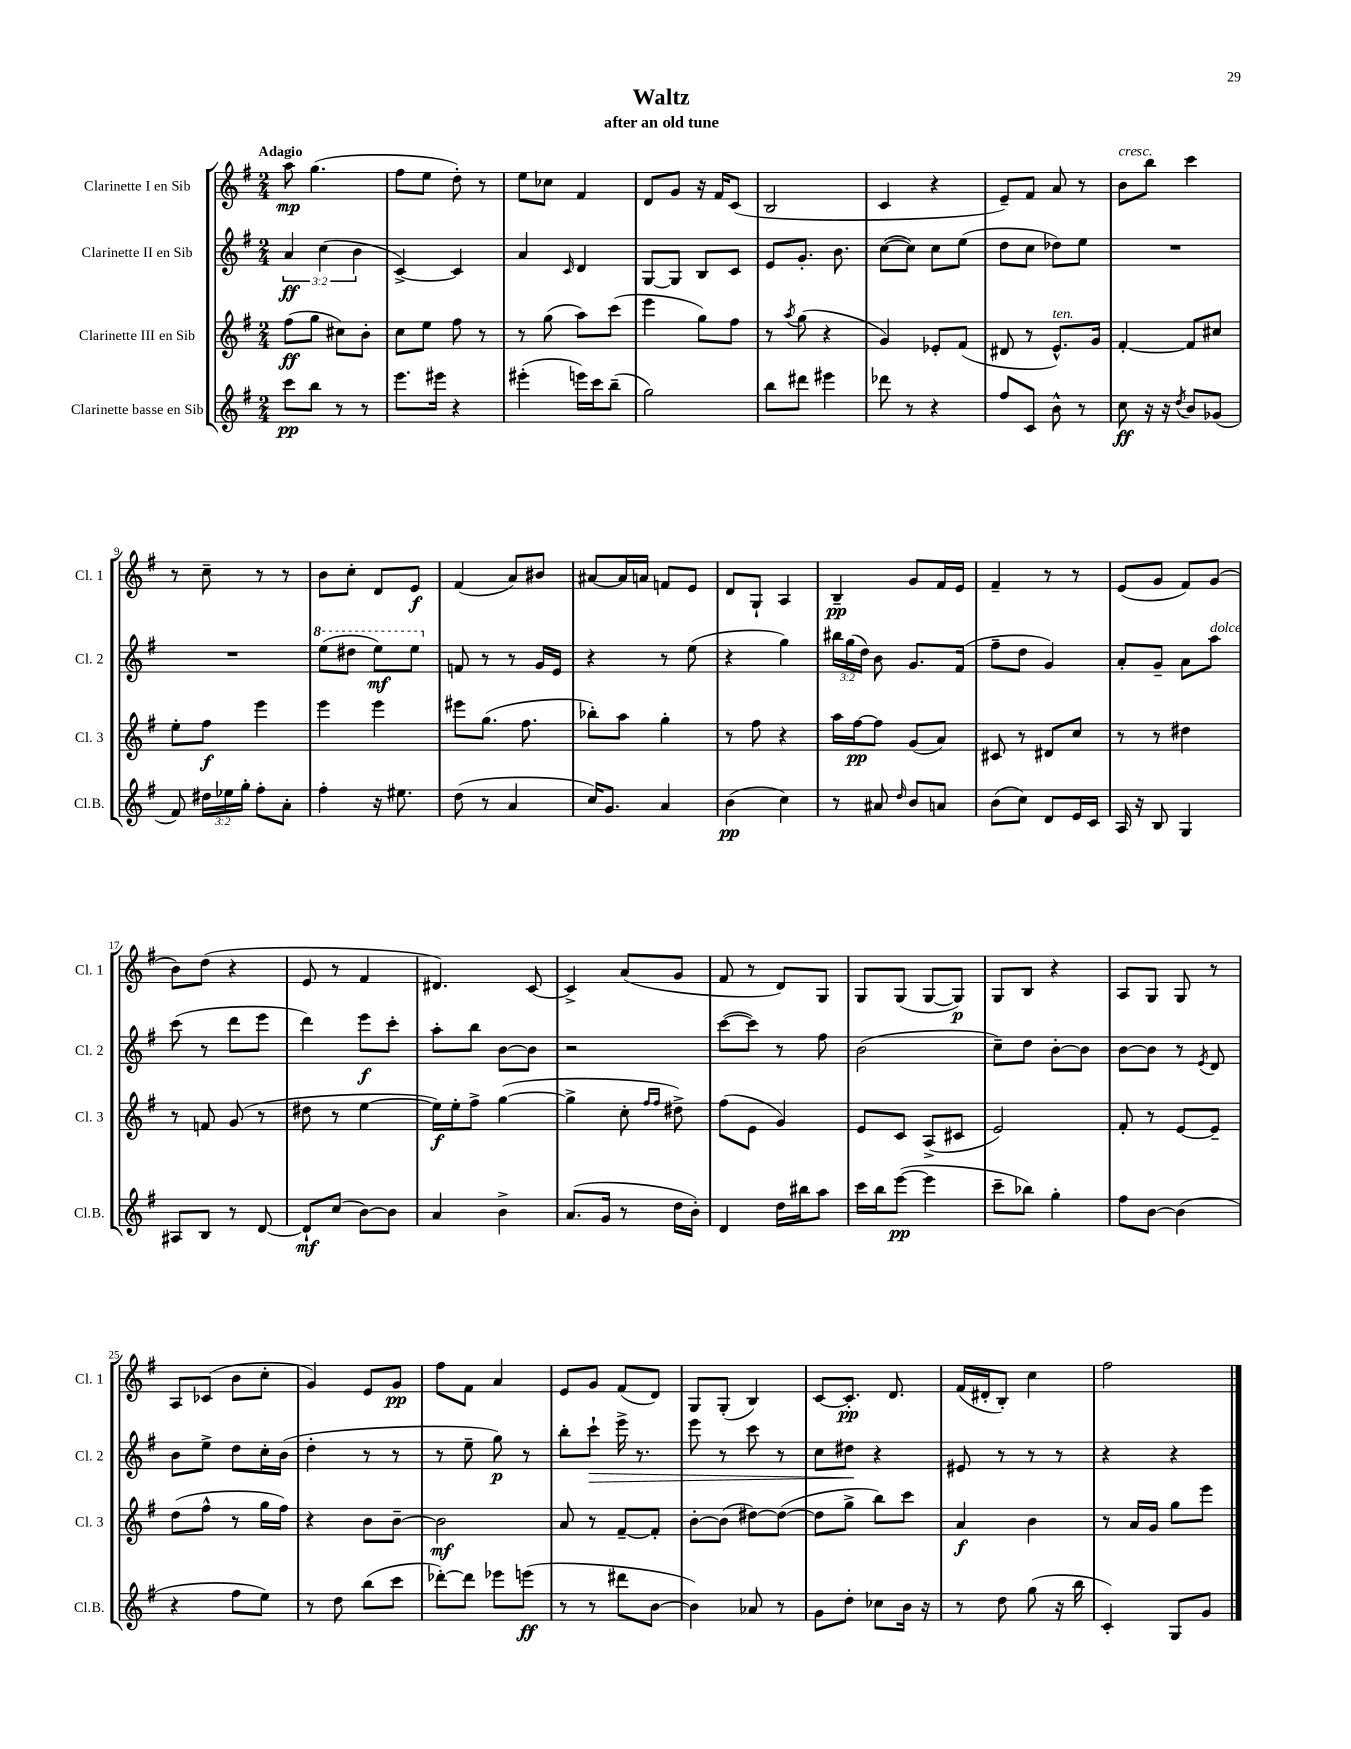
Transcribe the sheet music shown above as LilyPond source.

\header { title = "Waltz" subtitle = "after an old tune" }
<<
\new StaffGroup <<
\new Staff = "s0" \with { instrumentName = "Clarinette I en Sib" shortInstrumentName = "Cl. 1" } {
    \clef treble \key g \major \numericTimeSignature \time 2/4 \tempo "Adagio"
    \autoBeamOff a''8\mp g''4.( |
    fis''8[ e''8] d''8-.) r8 |
    e''8[ ces''8] fis'4 |
    d'8[ g'8] r16 fis'16[ c'8]( |
    b2 |
    c'4 r4 |
    e'8[--) fis'8] a'8 r8 |
    b'8[^\markup { \italic "cresc." } b''8] c'''4 |
    r8 c''8-- r8 r8 |
    b'8[ c''8]-. d'8[ e'8]\f |
    fis'4( a'8[) bis'8] |
    ais'8[~ ais'16 a'16] f'8[ e'8] |
    d'8[ g8]-! a4 |
    b4--\pp g'8[ fis'16 e'16] |
    fis'4-- r8 r8 |
    e'8[( g'8] fis'8[) g'8]( |
    b'8[) d''8]( r4 |
    e'8 r8 fis'4 |
    dis'4.) c'8~ |
    c'4-> a'8[( g'8] |
    fis'8 r8 d'8[) g8] |
    g8[ g8]( g8[~ g8]\p) |
    g8[ b8] r4 |
    a8[ g8] g8 r8 |
    a8[ ces'8]( b'8[ c''8]-. |
    g'4) e'8[ g'8]\pp |
    fis''8[ fis'8] a'4 |
    e'8[ g'8] fis'8[( d'8]) |
    g8[ g8]-.( b4) |
    c'8[~ c'8.]-.\pp d'8. |
    fis'16[( dis'16-. b8]-.) c''4 |
    fis''2 \bar "|." |
}
\new Staff = "s1" \with { instrumentName = "Clarinette II en Sib" shortInstrumentName = "Cl. 2" } {
    \clef treble \key g \major \numericTimeSignature \time 2/4 \override Staff.TupletNumber.text = #tuplet-number::calc-fraction-text
    \autoBeamOff \tuplet 3/2 { a'4\ff c''4( b'4 } |
    c'4~->) c'4 |
    a'4 \grace { c'16 } d'4 |
    g8[~ g8] b8[ c'8] |
    e'8[ g'8.]-. b'8. |
    c''8[~( c''8]) c''8[ e''8]( |
    d''8[ c''8] des''8[) e''8] |
    R2 |
    R2 |
    \ottava #1 e'''8[( dis'''8] e'''8[\mf) e'''8] \ottava #0 |
    f'8 r8 r8 g'16[ e'16] |
    r4 r8 e''8( |
    r4 g''4) |
    \tuplet 3/2 { bis''16[ g''16( d''16]) } b'8 g'8.[ fis'16]( |
    fis''8[-- d''8] g'4) |
    a'8[-. g'8]-- a'8[ a''8]^\markup { \italic "dolce" } |
    c'''8( r8 d'''8[ e'''8] |
    d'''4) e'''8[\f c'''8]-. |
    a''8[-. b''8] b'8[~ b'8] |
    r2 |
    c'''8[~( c'''8]) r8 fis''8 |
    b'2( |
    c''8[--) d''8] b'8[~-. b'8] |
    b'8[~ b'8] r8 \acciaccatura { e'8 } d'8 |
    b'8[ e''8]-> d''8[ c''16-. b'16]( |
    d''4-. r8 r8 |
    r8 e''8-- g''8\p) r8 |
    b''8[-. c'''8]-!\> e'''16-> r8. |
    e'''8 r8 c'''8 r8 |
    c''8[ dis''8]\! r4 |
    eis'8 r8 r8 r8 |
    r4 r4 \bar "|." |
}
\new Staff = "s2" \with { instrumentName = "Clarinette III en Sib" shortInstrumentName = "Cl. 3" } {
    \clef treble \key g \major \numericTimeSignature \time 2/4
    \autoBeamOff fis''8[\ff( g''8] cis''8[) b'8]-. |
    c''8[ e''8] fis''8 r8 |
    r8 g''8( a''8[) c'''8]( |
    e'''4 g''8[) fis''8] |
    r8 \acciaccatura { a''8 } g''8( r4 |
    g'4) ees'8[-. fis'8]( |
    dis'8 r8 e'8.[-^^\markup { \italic "ten." }) g'16] |
    fis'4~-. fis'8[ cis''8] |
    e''8[-. fis''8]\f e'''4 |
    e'''4 e'''4 |
    eis'''8[ g''8.]( fis''8. |
    bes''8[-.) a''8] g''4-. |
    r8 fis''8 r4 |
    a''16[ fis''16~\pp fis''8] g'8[( a'8]) |
    cis'8 r8 dis'8[ c''8] |
    r8 r8 dis''4 |
    r8 f'8 g'8( r8 |
    dis''8 r8 e''4~ |
    e''16[\f) e''16-. fis''8]-> g''4~( |
    g''4-> c''8-. \grace { fis''16[ fis''16] } dis''8->) |
    fis''8[( e'8] g'4) |
    e'8[ c'8] a8[->( cis'8] |
    e'2) |
    fis'8-. r8 e'8[~ e'8]-- |
    d''8[( fis''8]-^ r8 g''16[ fis''16]) |
    r4 b'8[ b'8]~-- |
    b'2\mf |
    a'8 r8 fis'8[~-- fis'8]-. |
    b'8[~-. b'8]( dis''8[~) dis''8]~( |
    dis''8[ g''8]-> b''8[) c'''8] |
    a'4\f b'4 |
    r8 a'16[ g'16] g''8[ e'''8] \bar "|." |
}
\new Staff = "s3" \with { instrumentName = "Clarinette basse en Sib" shortInstrumentName = "Cl.B." } {
    \clef treble \key g \major \numericTimeSignature \time 2/4 \override Staff.TupletNumber.text = #tuplet-number::calc-fraction-text
    \autoBeamOff c'''8[\pp b''8] r8 r8 |
    e'''8.[ eis'''16] r4 |
    eis'''4-.( e'''16[) c'''16 b''8]--( |
    g''2) |
    b''8[ dis'''8] eis'''4 |
    des'''8 r8 r4 |
    fis''8[ c'8] b'8-^ r8 |
    c''8\ff r16 r16 \acciaccatura { d''8 } b'8[ ges'8]( |
    fis'8) \tuplet 3/2 { dis''16[ ees''16 g''16]-. } fis''8[-. a'8]-. |
    fis''4-. r16 eis''8. |
    d''8( r8 a'4 |
    c''16[) g'8.] a'4 |
    b'4\pp( c''4) |
    r8 ais'8 \grace { d''16 } b'8[ a'8] |
    b'8[( c''8]) d'8[ e'16 c'16] |
    a16 r16 b8 g4 |
    ais8[ b8] r8 d'8~ |
    d'8[-!\mf c''8]( b'8[~) b'8] |
    a'4 b'4-> |
    a'8.[( g'16] r8 d''16[ b'16]-.) |
    d'4 d''16[ bis''16 a''8] |
    c'''16[ b''16 e'''8]~\pp( e'''4 |
    c'''8[-- bes''8]) g''4-. |
    fis''8[ b'8]~ b'4( |
    r4 fis''8[ e''8]) |
    r8 d''8 b''8[( c'''8] |
    des'''8[~-.) des'''8] ees'''8[ e'''8]\ff( |
    r8 r8 dis'''8[ b'8]~ |
    b'4) aes'8 r8 |
    g'8[ d''8]-. ces''8[ b'16] r16 |
    r8 d''8 g''8( r16 b''16 |
    c'4-.) g8[ g'8] \bar "|." |
}
>>
>>
